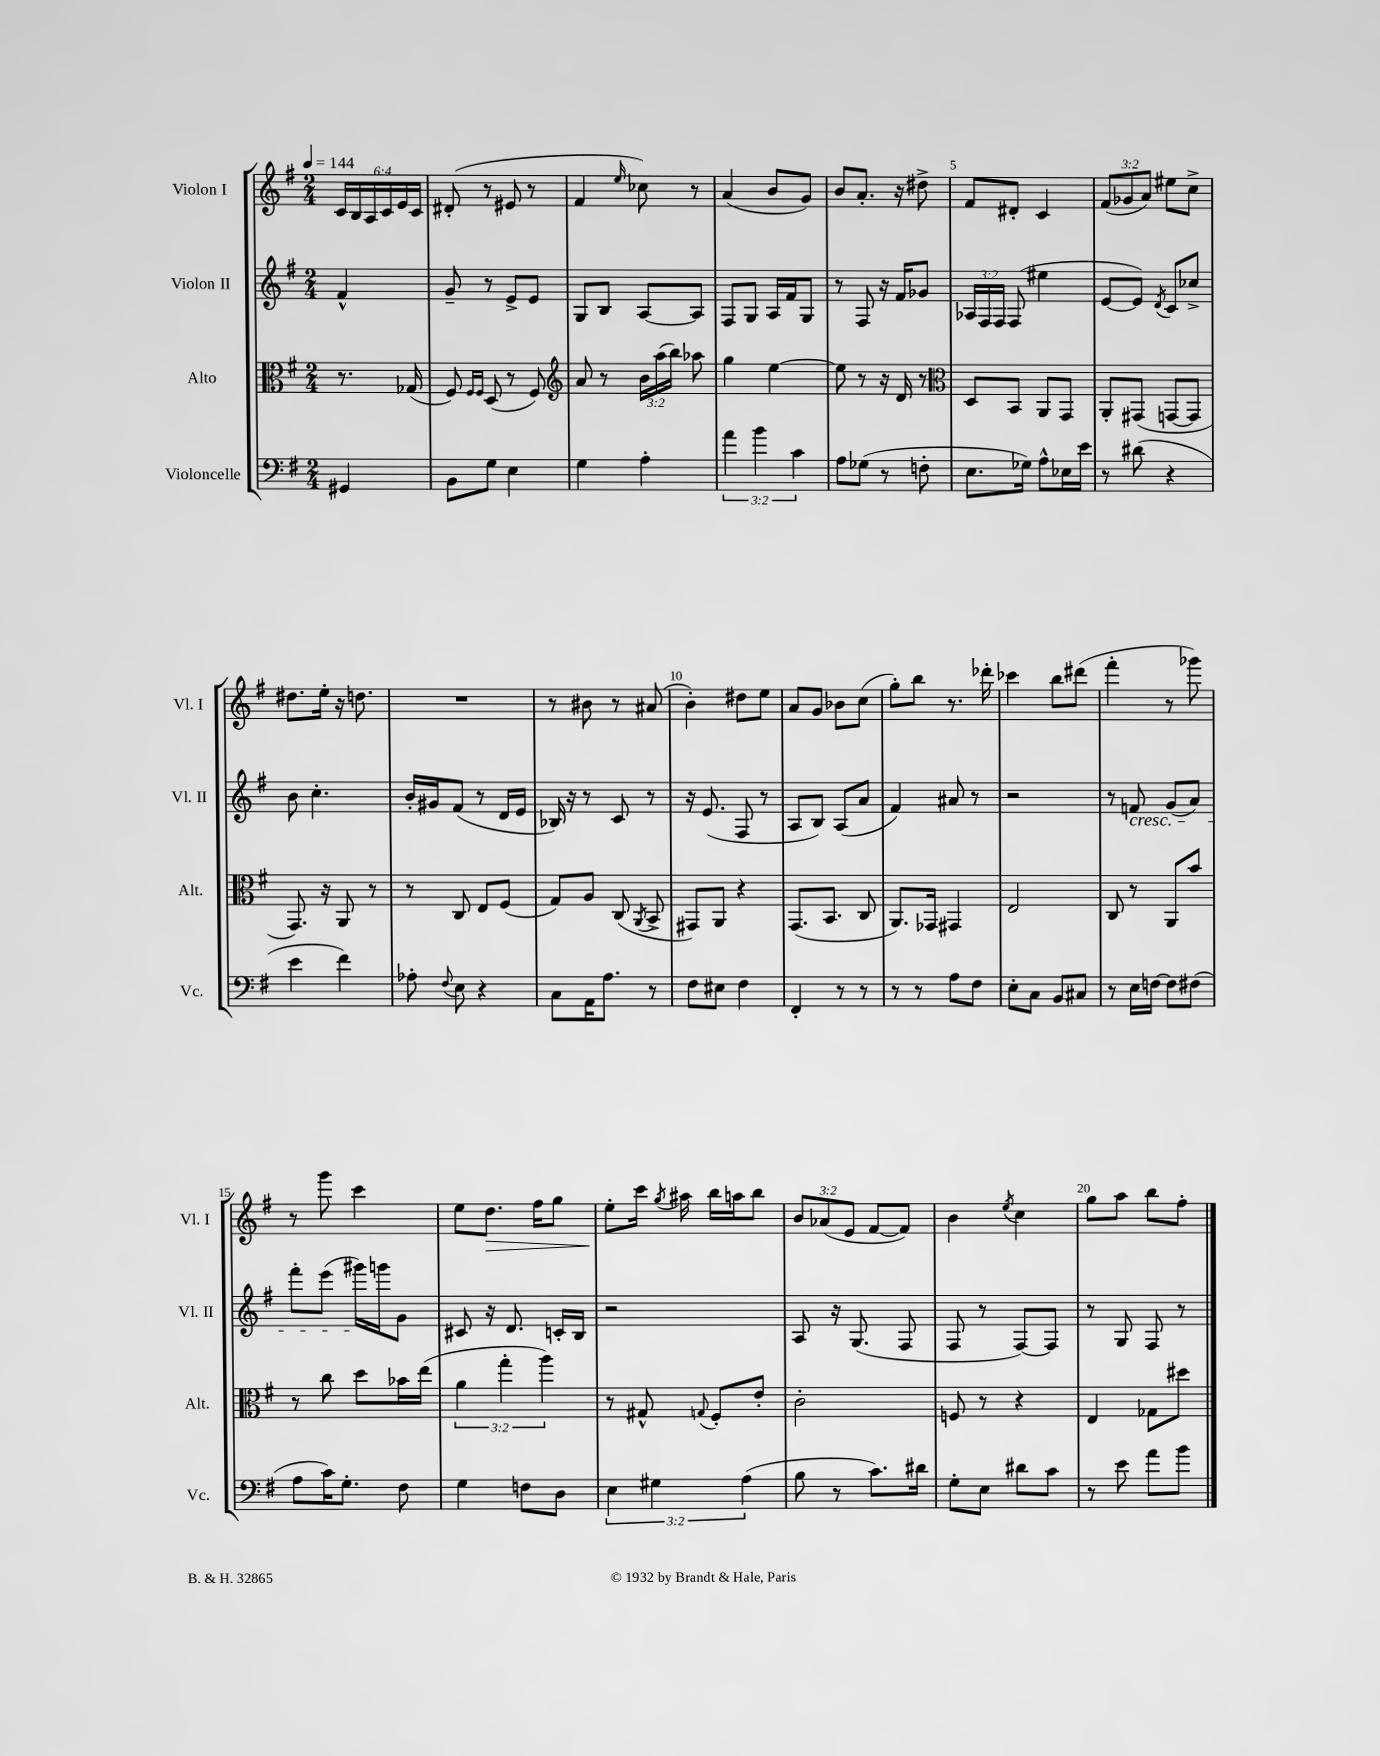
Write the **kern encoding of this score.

**kern	**kern	**kern	**kern
*staff4	*staff3	*staff2	*staff1
*clefF4	*clefC3	*clefG2	*clefG2
*k[f#]	*k[f#]	*k[f#]	*k[f#]
*M2/4	*M2/4	*M2/4	*M2/4
*MM144	*MM144	*MM144	*MM144
4GG#/	8.r	4f#^^/	24c/LL
.	.	.	24B/
.	.	.	24A/
.	.	.	24c/
.	.	.	24e/
.	(16G-/	.	.
.	.	.	24c/JJ
=	=	=	=
8BB\L	8F#/)	8g~/	(8d#'/
.	16qqF#/LL	.	.
.	16qqF#/JJ	.	.
8G\J	(8D/	8r	8r
4E\	8r	8e^/L	8e#/
.	8F#/)	8e/J	8r
=	=	=	=
*	*clefG2	*	*
4G\	8a/	8G/L	4f#/
.	8r	8B/J	.
.	.	.	16qqee/
4A'\	24b\LL	[8A/L	8cc-\)
.	(24aa\	.	.
.	24bb\JJ)	.	.
.	8aa-\	8A/]J	8r
=	=	=	=
6a\	4gg\	8F#/L	(4a/
.	.	8G/J	.
6b\	.	.	.
.	[4ee\	16A/LL	8b/L
.	.	16f#/J	.
6c\	.	.	.
.	.	8G/J	8g/J)
=	=	=	=
8A\L	8ee\]	8r	8b/L
(8G-\J	8r	8F#/	8.a'/J
8r	16r	16r	.
.	16d/	16f#/LK	16r
8F'\	8r	8g-/J	8dd#^\
=	=	=	=
*	*clefC3	*	*
8.E\L	8D/L	24A-/LL	8f#/L
.	.	24F#/	.
.	.	24F#/JJ	.
.	8BB/J	(8F#/	8d#'/J
16G-\Jk)	.	.	.
8A^^\L	8AA/L	4ee#\	4c/
16E-\L	8GG/J	.	.
16e\JJ	.	.	.
=	=	=	=
8r	8AA'/L	[8e/L	(12f#/L
.	.	.	12g-/
(8d#\	(8GG#/J	8e/]J)	.
.	.	.	12a/J)
.	.	8qd/	.
4r	[8GG/L	8c/L	8ee#\L
.	8GG/]J	8cc-^/J	8cc^\J
=	=	=	=
4e\	8.GG/)	8b\	8.dd#\L
.	.	4.cc'\	.
.	16r	.	16ee'\Jk
4f#\)	8AA/	.	16r
.	.	.	8.dd\
.	8r	.	.
=	=	=	=
8A-'\	8r	16b'/LL	2r
.	.	16g#/J	.
8qqF#/	.	.	.
8E\	8C/	(8f#/J	.
4r	8E/L	8r	.
.	(8F#/J	16d/LL	.
.	.	16e/JJ	.
=	=	=	=
8C\L	8G/L)	16B-/)	8r
.	.	16r	.
16AA\K	8A/J	8r	8b#\
8.A\J	.	.	.
.	(8C/	8c/	8r
.	8qAA/	.	.
8r	8BB^/	8r	(8a#/
=	=	=	=
8F#\L	8GG#/L)	16r	4b'\)
.	.	(8.e/	.
8E#\J	8AA/J	.	.
4F#\	4r	8F#/	8dd#\L
.	.	8r	8ee\J
=	=	=	=
4FF#'/	(8.GG/L	8A/L	8a/L
.	.	8B/J)	8g/J
.	8.BB/J	.	.
8r	.	(8A/L	8b-\L
8r	8C/	8a/J	(8cc\J
=	=	=	=
8r	8.AA/L)	4f#/)	8gg'\L)
8r	.	.	8bb\J
.	16GG-/Jk	.	.
8A\L	4GG#/	8a#/	8.r
8F#\J	.	8r	.
.	.	.	16ddd-'\
=	=	=	=
8E'\L	2E/	2r	4ccc-\
8C\J	.	.	.
8BB/L	.	.	8bb\L
8C#/J	.	.	(8ddd#\J
=	=	=	=
8r	8C/	8r	4fff#'\
16E\LL	8r	8f/	.
[16F\JJ	.	.	.
8F\]L	8AA/L	(8g/L	8r
(8F#\J	8b/J	8a/J)	8ggg-\)
=	=	=	=
8A\L	8r	8fff#'\L	8r
16c\K)	8cc\	(8eee\J	8ggg\
8.G'\J	.	.	.
.	8dd\L	16ggg#\LL)	4ccc\
.	.	16ggg\J	.
8F#\	16b-\L	8g\J	.
.	(16ee\JJ	.	.
=	=	=	=
4G\	6a\	8c#/	8ee\L
.	.	16r	8.dd\J
.	6gg'\	.	.
.	.	8.d/	.
8F\L	.	.	.
.	.	.	16ff#\LK
.	6aa\)	.	.
8D\J	.	16c'/LL	8gg\J
.	.	16B/JJ	.
=	=	=	=
6E\	8r	2r	8ee'\L
.	8G#^^/	.	16ccc\Jk
6G#\	.	.	.
.	.	.	8qgg/
.	.	.	16aa#\
.	8qqG/	.	.
.	8F#'/L	.	16bb\LL
.	.	.	16aa\J
(6A\	.	.	.
.	8e'/J	.	8bb\J
=	=	=	=
8B\	2c'\	8A/	12b/L
.	.	.	(12a-/
8r	.	16r	.
.	.	.	12e/J
.	.	(8.G/	.
8.c\L)	.	.	[8f#/L
.	.	8F#/	8f#/]J)
16d#\Jk	.	.	.
=	=	=	=
8G'\L	8F/	8F#/	4b\
8E\J	8r	8r	.
.	.	.	8qee/
8d#\L	4r	[8F#/L)	4cc\
8c\J	.	8F#/]J	.
=	=	=	=
8r	4E/	8r	8gg\L
8e\	.	8G/	8aa\J
8a\L	8G-\L	8F#/	8bb\L
8b\J	8dd#\J	8r	8ff#'\J
==	==	==	==
*-	*-	*-	*-
